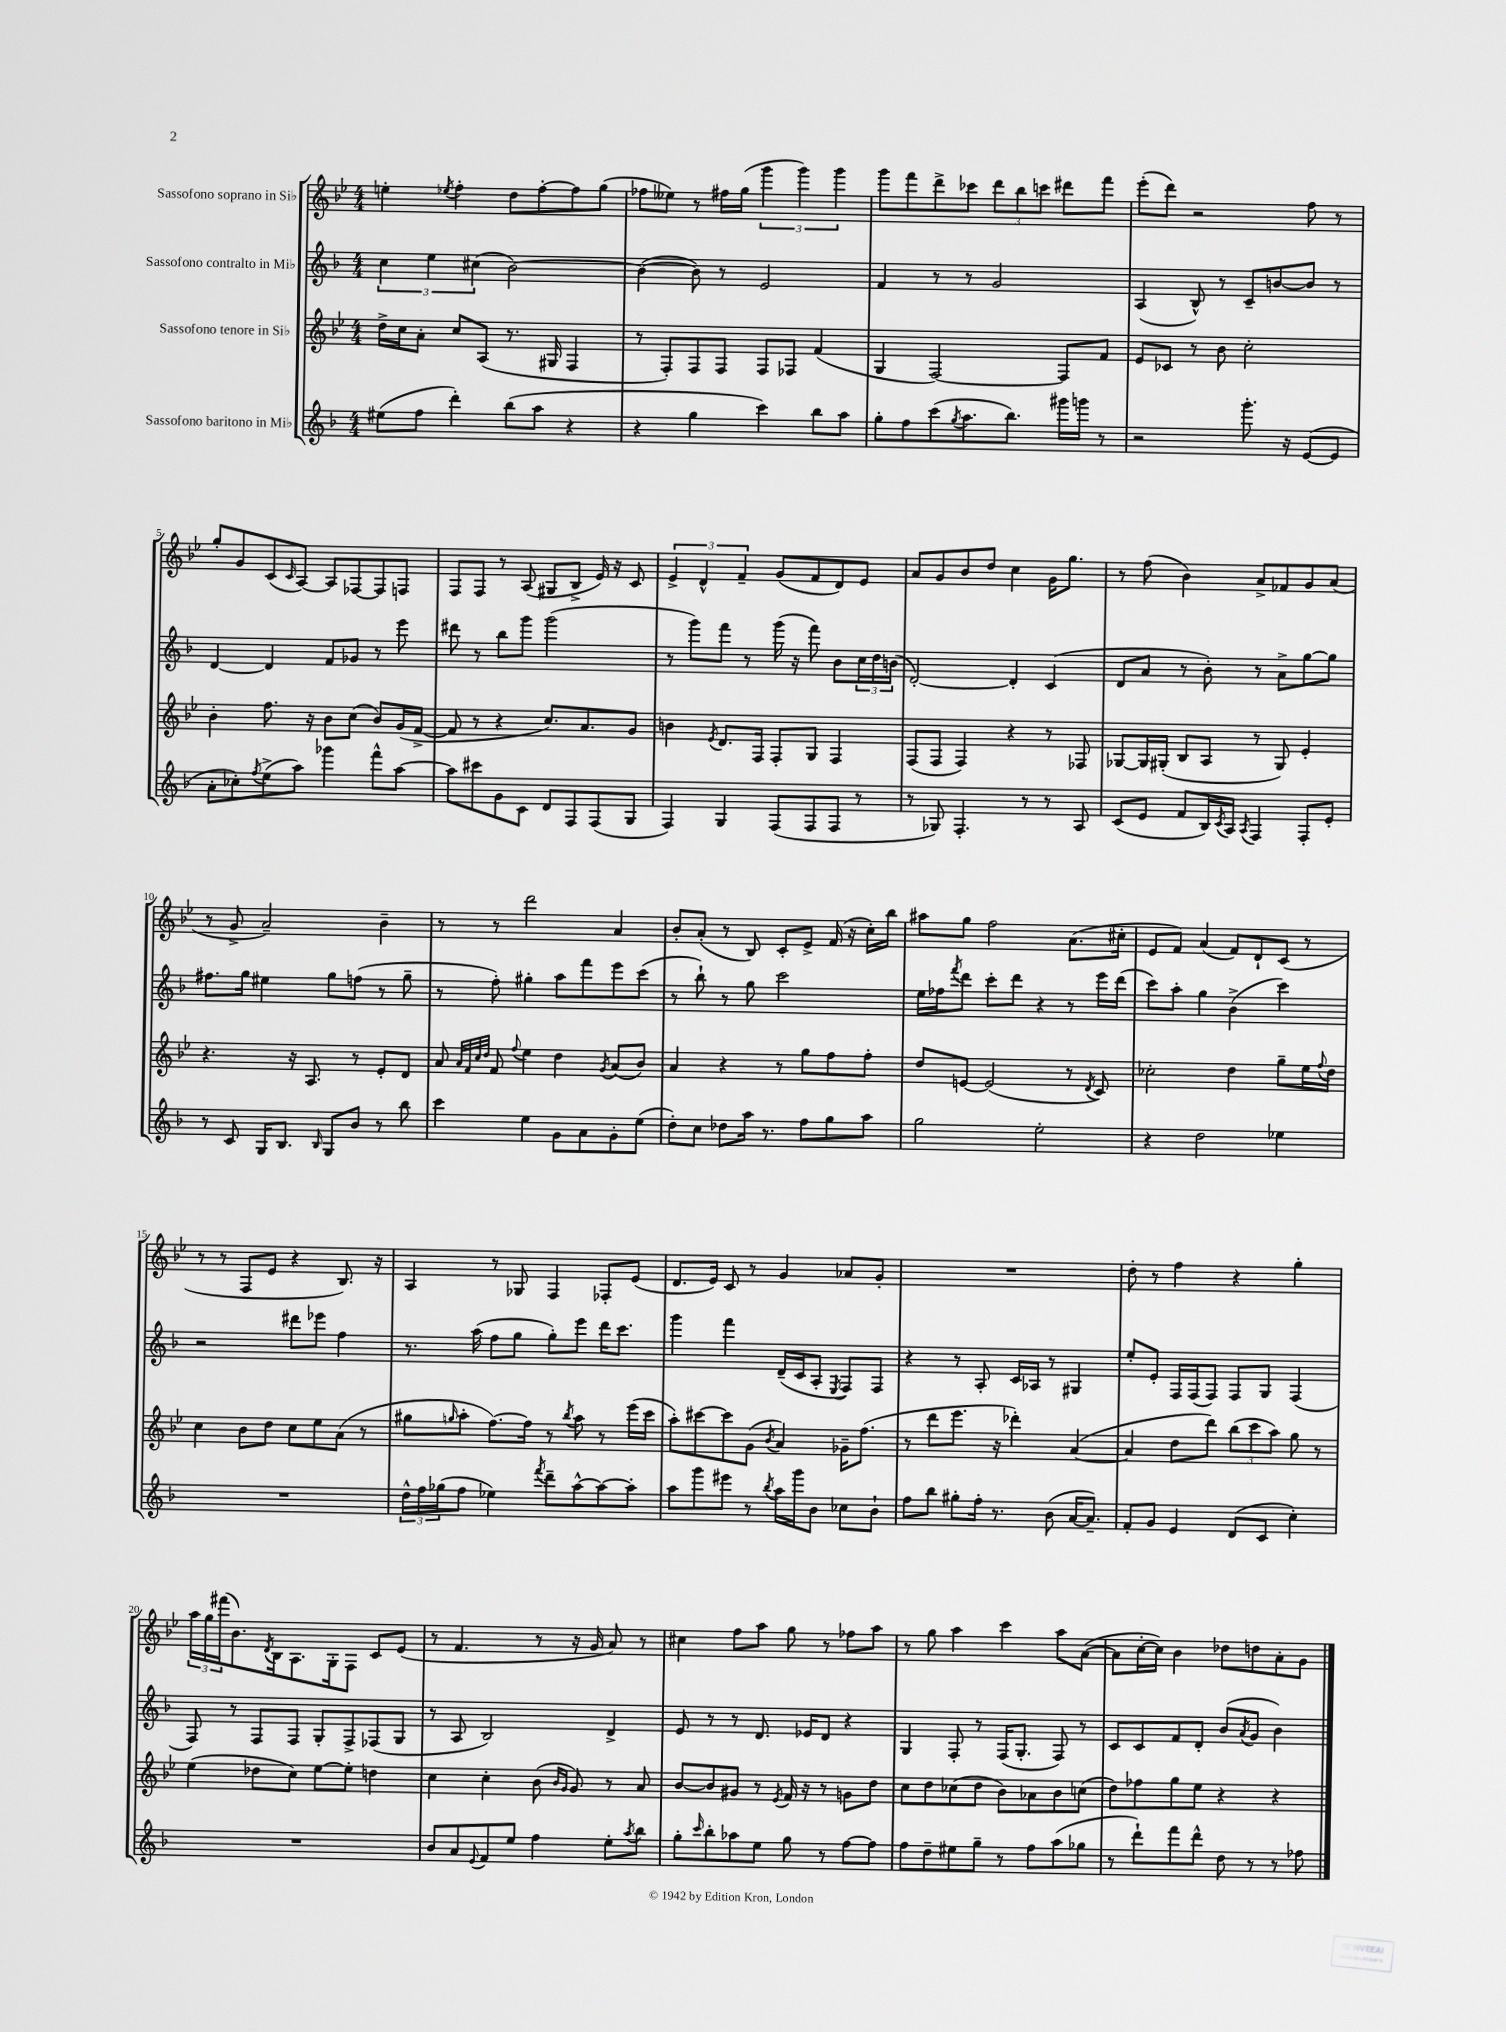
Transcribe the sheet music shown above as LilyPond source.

<<
\new StaffGroup <<
\new Staff = "s0" \with { instrumentName = "Sassofono soprano in Sib" } {
    \clef treble \key bes \major \numericTimeSignature \time 4/4
    e''4-. \acciaccatura { ees''8 } f''4-. d''8 f''8~-. f''8 g''8( |
    fes''8 eeses''8) r8 fis''16 g''16( \tuplet 3/2 { g'''4 g'''4) g'''4 } |
    g'''8 f'''8 d'''8-> ces'''8 \tuplet 3/2 { d'''8 bes''8 c'''8 } dis'''8 f'''8 |
    ees'''8-.( d'''8) r2 f''8 r8 |
    g''8-. g'8 c'8( \grace { c'16 } a8~) a8 fes8~ fes8 f8 |
    f8 f8 r8 a8( gis8 bes8-> ees'16) r16 c'8 |
    \tuplet 3/2 { ees'4-> d'4-^ f'4-- } g'8( f'8 d'8) ees'8 |
    a'8 g'8 bes'8 d''8 c''4 g'16 g''8. |
    r8 f''8( bes'4) a'8-> fes'8 g'8 a'8( |
    r8 g'8-> a'2--) bes'4-- |
    r8 r8 d'''2 a'4 |
    bes'8-. a'8-.( r8 bes8) c'8-. ees'8-> f'16( r16 c''16-.) bes''16 |
    ais''8 g''8 f''2 a'8.( cis''16-. |
    ees'8 f'8) a'4( f'8) d'8-! c'8( r8 |
    r8 r8 f8 ees'8 r4 bes8.) r16 |
    a4 r8 ges8 f4 fes8-. ees'8( |
    d'8. ees'16) c'8 r8 g'4 aes'8 g'8-. |
    R1 |
    d''8-. r8 f''4 r4 g''4-. |
    \tuplet 3/2 { a''16 g''16 fis'''16( } bes'8.) \acciaccatura { d'8 } bes16 a8. g16-. f8 c'8 ees'8( |
    r8 f'4. r8 r16 g'16 a'8) r8 |
    cis''4 f''8 a''8 g''8 r8 fes''8 a''8 |
    r8 g''8 a''4 c'''4 a''8 a'8~( |
    a'8 c''16~-. c''16) bes'4 des''8 d''8 a'8-. g'8 \bar "|." |
}
\new Staff = "s1" \with { instrumentName = "Sassofono contralto in Mib" } {
    \clef treble \key f \major \numericTimeSignature \time 4/4
    \tuplet 3/2 { c''4 e''4 cis''4( } bes'2~) |
    bes'4~( bes'8) r8 e'2 |
    f'4 r8 r8 g'2 |
    a4( bes8-^) r8 c'8-- b'8~ b'8 r8 |
    d'4~ d'4 f'8 ges'8 r8 e'''8 |
    dis'''8 r8 bes''8 g'''8 g'''2( |
    r8 g'''8) f'''8 r8 g'''16( r16 f'''8) bes'8 \tuplet 3/2 { c''16 d''16 b'16( } |
    d'2~-.) d'4-. c'4( |
    d'8 a'8 r8 bes'8-.) r8 a'8-> g''8~ g''8 |
    fis''8. g''16 eis''4 g''8 f''8( r8 g''8-- |
    r8 f''8-.) gis''4-. a''8 f'''8 e'''8 c'''8( |
    r8 bes''8-!) r8 g''8 c'''2 |
    e''16 fes''16 \acciaccatura { f'''8 } d'''8 c'''8-. d'''8 r4 r8 e'''16 d'''16( |
    c'''8) a''8-. g''4 bes'4->( c'''4) |
    r2 dis'''8 ees'''8 f''4 |
    r8. a''16( f''8 g''8 g''8-.) e'''8 d'''16 c'''8. |
    g'''4 f'''4 d'16--( c'16 a8-. \acciaccatura { e8 } f8) f8 |
    r4 r8 a8-. c'16 aes16 r8 gis4 |
    e''8-. e'8-. f16 f16( f8) f8 g8 f4( |
    f8) r8 f8 f8 g8-. f8-> fes8( g8 |
    r8 a8 bes2) d'4-> |
    e'8 r8 r8 d'8. ees'16 d'8 r4 |
    g4 f8-. r8 f16( g8.-. f8) r8 |
    c'8 c'8 f'8 d'8-. bes'8( \acciaccatura { a'8 } g'8 bes'4) \bar "|." |
}
\new Staff = "s2" \with { instrumentName = "Sassofono tenore in Sib" } {
    \clef treble \key bes \major \numericTimeSignature \time 4/4
    d''16-> c''16 a'8-. c''8 a8( r8. gis16 f4 |
    r8 f8-.) f8 f8 f8 fes8 f'4( |
    g4 f2~) f8 f'8 |
    ees'8 ces'8 r8 bes'8 c''2-. |
    bes'4-. f''8. r16 bes'8 c''8( bes'8) g'16( f'16~-> |
    f'8 r8 r4 c''8.) a'8. g'8 |
    b'4 \acciaccatura { ees'8 } d'8. f16 f8-. g8 f4 |
    f8( f8 f4) r4 r8 fes8 |
    ges8~ ges16 gis16-.( bes8 a8 r8 gis8) ees'4-. |
    r4. r16 a8. r8 ees'8-. d'8 |
    a'8 \grace { a'32 f'32 c''32 d''32 } f'8 \appoggiatura { f''8 } ees''4 d''4 \acciaccatura { g'8 } a'8( bes'8) |
    a'4 r4 r8 g''8 f''8 f''8-. |
    d''8 e'8~ e'2( r8 \acciaccatura { d'8 } c'8) |
    ces''2-. d''4 g''8-- ees''16 \appoggiatura { f''8 } d''16 |
    c''4 bes'8 d''8 c''8 ees''8 a'8( r8 |
    gis''8 \grace { g''16 } a''8-. f''8.~) f''16 r8 \acciaccatura { bes''8 } a''8 r8 ees'''16( c'''16 |
    a''8-.) cis'''8~ cis'''8 g'8( \acciaccatura { bes'8 } a'4) ges'16-- f''8.( |
    r8 d'''8 ees'''8. r16 des'''4-.) a'4~( |
    a'4 d''8 d'''8) \tuplet 3/2 { bes''8( c'''8 a''8) } g''8 r8 |
    ees''4( des''8 c''8) ees''8~ ees''8-. d''4 |
    c''4 c''4-. bes'8( \grace { bes'16 g'16 } g'8) r8 a'8 |
    bes'8~ bes'8 gis'8 r8 \acciaccatura { ees'8 } f'16 r16 r8 g'8 d''8 |
    c''8 d''8 ces''8( d''8 bes'8) aes'8 bes'8 c''8( |
    d''8) fes''8 g''8 ees''8 r4 r4 \bar "|." |
}
\new Staff = "s3" \with { instrumentName = "Sassofono baritono in Mib" } {
    \clef treble \key f \major \numericTimeSignature \time 4/4
    eis''8( f''8 d'''4-.) bes''8( a''8 r4 |
    r4 g''4 c'''4) bes''8 a''8 |
    g''8-. f''8 c'''8( \acciaccatura { g''8 } a''8. bes''8.) gis'''16 g'''16 r8 |
    r2 g'''8.-. r16 e'8~( e'8 |
    a'8-. ces''8-.) \acciaccatura { f''8 } e''8->( a''8) ges'''4 f'''8-^ a''8~ |
    a''8 cis'''8 g'8 c'8 d'8 f8 f8( g8 |
    f4) g4 f8( f8 f8 r8 |
    r8 ges8) f4.-. r8 r8 a8 |
    c'8( e'8 f'8 bes16) \acciaccatura { c'8 } a16 \acciaccatura { a8 } f4 f8-. e'8-. |
    r8 c'8 g16 bes8. \grace { bes16 } g8 bes'8 r8 bes''8 |
    c'''4 e''4 g'8 a'8 g'8-. e''8( |
    d''8-.) c''8 des''8 a''16 r8. f''8 g''8 a''8 |
    g''2 e''2-. |
    r4 d''2 ees''4 |
    R1 |
    \tuplet 3/2 { d''16-^ f''16 ges''16( } f''8 ees''4) \acciaccatura { f'''8 } d'''8-- a''8~-^ a''8~ a''8-. |
    a''8 g'''8 eis'''8 r8 \acciaccatura { bes''8 } a''16 g'''16 bes'8 ces''8 bes'8-! |
    f''8 bes''8 gis''8-. f''16-. r8. bes'8( a'16~ a'8.--) |
    f'8-. g'8 e'4 d'8( c'8 c''4-.) |
    R1 |
    bes'8 a'8 \appoggiatura { e'8 } f'8 e''8 f''4 e''8-. \acciaccatura { a''8 } bes''8 |
    g''8-. \grace { c'''16 } bes''8-. aes''8 e''8 g''8 r8 f''8~ f''8 |
    f''8 d''8-- eis''8 g''8-- r8 f''8 a''8( ges''8 |
    r8 d'''8-!) f'''8 d'''8-^ d''8 r8 r8 fes''8 \bar "|." |
}
>>
>>
